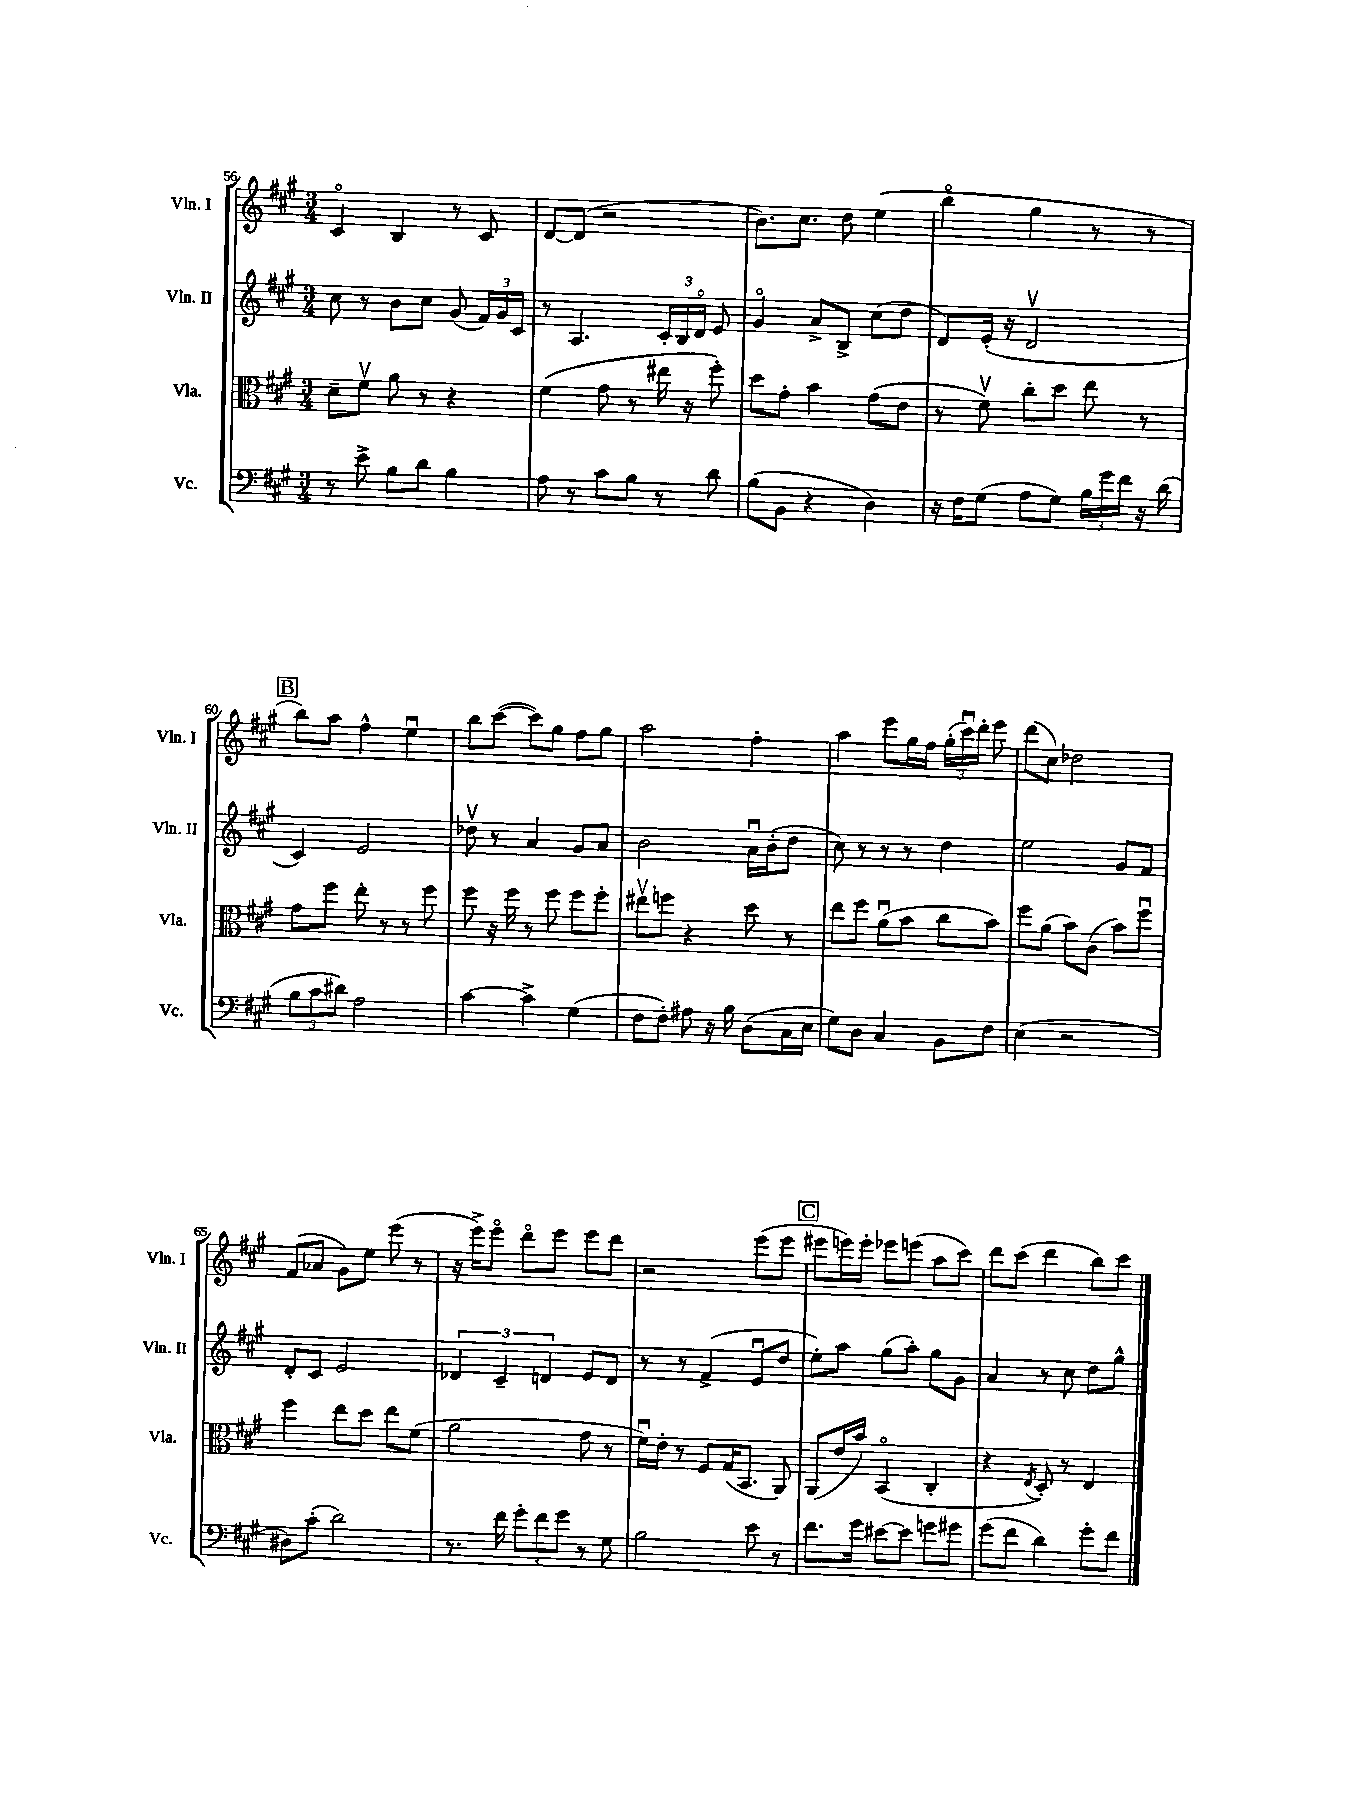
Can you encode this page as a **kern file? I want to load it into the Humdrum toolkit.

**kern	**kern	**kern	**kern
*staff4	*staff3	*staff2	*staff1
*clefF4	*clefC3	*clefG2	*clefG2
*k[f#c#g#]	*k[f#c#g#]	*k[f#c#g#]	*k[f#c#g#]
*M3/4	*M3/4	*M3/4	*M3/4
8r	8d~	8cc#	4c#o
8e^	8f#v	8r	.
8B	8a	8b	4B
8d	8r	8cc#	.
4B	4r	(8g#	8r
.	.	24f#)	8c#
.	.	24g#	.
.	.	24c#	.
=	=	=	=
8A	(4f#	8r	[8d
8r	.	4.A	(8d]
8c#	8g#	.	2r
8B	8r	.	.
8r	16ee#	24c#'	.
.	.	24B	.
.	16r	.	.
.	.	24do	.
8d	8ff#')	8e	.
=	=	=	=
(8B	8dd	4g#o	8.b)
8BB	8g#'	.	.
.	.	.	8.cc#
4r	4b	8a^	.
.	.	8B^	8dd
4D)	(8g#	(8cc#	(4ee
.	8e	8dd	.
=	=	=	=
16r	8r	8d)	4bbo
16F#	.	.	.
(8G#	8f#v)	(16e'	.
.	.	16r	.
8A	8cc#'	2dv	4gg#
8G#)	8dd	.	.
24B	8ee	.	8r
24g#	.	.	.
24f#	.	.	.
16r	8r	.	8r
(16d	.	.	.
=	=	=	=
12B	8g#	4c#)	8bb)
12c#	.	.	.
.	8ff#	.	8aa
12d#)	.	.	.
2A	8ee'	2e	4ff#^^
.	8r	.	.
.	8r	.	4eeu
.	8ff#	.	.
=	=	=	=
[4c#	8ff#	8dd-v	8bb
.	16r	8r	([8ccc#
.	16ff#	.	.
4c#^]	8r	4a	8ccc#])
.	8ff#	.	8gg#
(4G#	8ff#	8g#	8ff#
.	8ff#'	8a	8gg#
=	=	=	=
8F#	8ee#v	2b	2aa
8F#')	8ff	.	.
8A#	4r	.	.
16r	.	.	.
16B	.	.	.
(8D	8dd	16au	4ff#'
.	.	(16b'	.
16C#	8r	8dd	.
16E	.	.	.
=	=	=	=
8G#)	8ee	8cc#)	4aa
8D	8ff#	8r	.
4C#	(8au	8r	8eee
.	8b	8r	16gg#
.	.	.	16ff#
8BB	8cc#	4dd	(24gg#'
.	.	.	24ccc#u)
.	.	.	24ddd'
8F#	8b)	.	8eee
=	=	=	=
(4E	8ff#	2ee	(8ddd
.	(8a	.	8cc#)
2r	8b)	.	2dd-
.	(8c#	.	.
.	8b)	8g#	.
.	8ff#u	8f#	.
=	=	=	=
8D#)	4ff#	8d'	(8f#
(8c#'	.	8c#	8a-
2d)	8ee	2e	8g#)
.	8dd	.	8ee
.	8ee	.	(8eee
.	(8f#	.	8r
=	=	=	=
8.r	2a	6d-	16r
.	.	.	16eee^)
.	.	.	8eeeo
.	.	6c#~	.
16f#	.	.	.
12g#'	.	.	8dddo
12f#	.	6d	.
.	.	.	8eee
12g#	.	.	.
8r	8g#	8e	8eee
8G#	8r	8d	8ddd
=	=	=	=
2B	16f#u)	8r	2r
.	16e'	.	.
.	8r	8r	.
.	8F#	(4f#^	.
.	(16G#	.	.
.	8.BB	.	.
8e	.	8eu	(8eee
8r	8AA)	8dd	8eee
=	=	=	=
8.f#	(8AA	8ee')	8eee#
.	16e	8aa	16eee)
16g#	16b)	.	16eee'
[8e#	(4BBo	(8gg#	8eee-
8e#]	.	8aa')	(8eee
8g	4C#'	8gg#	8aa
8g#	.	8g#	8ccc#)
=	=	=	=
(8g#	4r	4a	8ddd
8f#	.	.	(8ccc#
.	8qE	.	.
4d)	8D')	8r	4ddd
.	8r	8cc#	.
8g#'	4E	8dd	8bb)
8f#	.	8gg#^^	8ccc#
==	==	==	==
*-	*-	*-	*-
